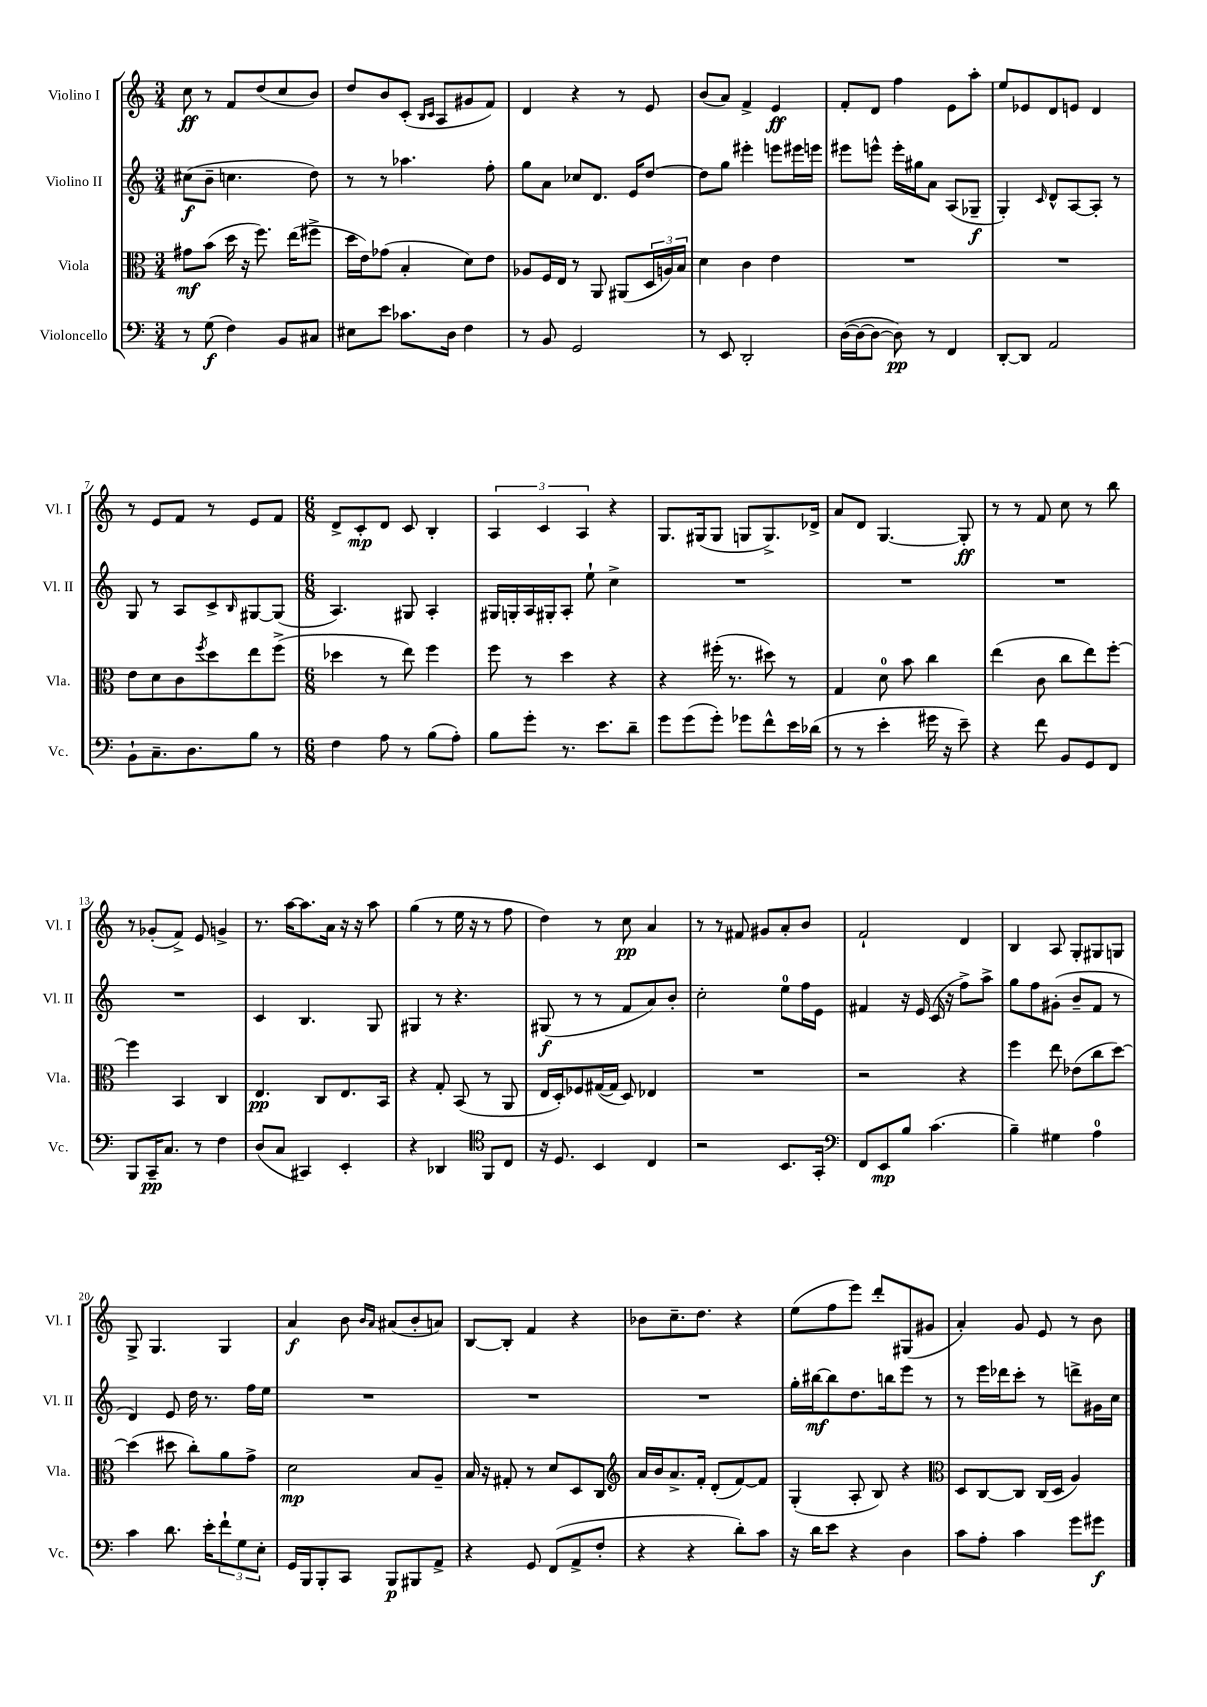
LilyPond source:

<<
\new StaffGroup <<
\new Staff = "s0" \with { instrumentName = "Violino I" shortInstrumentName = "Vl. I" } {
    \clef treble \key c \major \numericTimeSignature \time 3/4
    c''8\ff r8 f'8 d''8( c''8 b'8) |
    d''8 b'8 c'8-.( \grace { b16 c'16 } a8 gis'8 f'8) |
    d'4 r4 r8 e'8 |
    b'8( a'8) f'4-> e'4\ff |
    f'8-. d'8 f''4 e'8 a''8-. |
    e''8 ees'8 d'8 e'8 d'4 |
    r8 e'8 f'8 r8 e'8 f'8 |
    \numericTimeSignature \time 6/8 d'8-> c'8-.\mp d'8 c'8 b4-. |
    \tuplet 3/2 { a4 c'4 a4 } r4 |
    g8. gis16( gis8 g8 g8.->) des'16-> |
    a'8 d'8 g4.~ g8-.\ff |
    r8 r8 f'8 c''8 r8 b''8 |
    r8 ges'8-.( f'8->) e'8 g'4-> |
    r8. a''16~ a''8. a'16 r16 r16 a''8 |
    g''4( r8 e''16 r16 r8 f''8 |
    d''4) r8 c''8\pp a'4 |
    r8 r8 fis'8 gis'8 a'8-. b'8 |
    f'2-! d'4 |
    b4 a8 g8-. gis8 g8 |
    g8-> g4. g4 |
    a'4\f b'8 \grace { b'16 a'16 } ais'8( b'8-. a'8) |
    b8~ b8-. f'4 r4 |
    bes'8 c''8.-- d''8. r4 |
    e''8( f''8 e'''8) d'''8-. gis8( gis'8 |
    a'4-.) g'8 e'8 r8 b'8 \bar "|." |
}
\new Staff = "s1" \with { instrumentName = "Violino II" shortInstrumentName = "Vl. II" } {
    \clef treble \key c \major \numericTimeSignature \time 3/4
    cis''8\f( b'8-- c''4. d''8) |
    r8 r8 aes''4. f''8-. |
    g''8 a'8 ces''8 d'8. e'16 d''8~ |
    d''8 g''8 eis'''4-. e'''8 eis'''16 e'''16 |
    eis'''8 e'''8-^ e'''16-. gis''16 a'8 a8( ges8--\f |
    g4-.) \grace { c'16 } d'8-^ a8~ a8-. r8 |
    g8 r8 a8 c'8-> \grace { b16 } gis8~ gis8( |
    \numericTimeSignature \time 6/8 a4.) gis8 a4-. |
    gis16 g16-. a16 gis16-. a8-. e''8-! c''4-> |
    R2. |
    R2. |
    R2. |
    R2. |
    c'4 b4. g8 |
    gis4 r8 r4. |
    gis8\f( r8 r8 f'8 a'8) b'8-. |
    c''2-. e''8-0 f''16 e'16 |
    fis'4 r16 e'16 c'16( r16 f''8->) a''8-> |
    g''8 f''8 gis'8-.( b'8-- f'8 r8 |
    d'4) e'8 d''16 r8. f''16 e''16 |
    R2. |
    R2. |
    R2. |
    g''16-. bis''16~\mf bis''8 d''8. b''16 e'''8 r8 |
    r8 e'''16 des'''16 c'''8-. r8 d'''8-> gis'16 c''16 \bar "|." |
}
\new Staff = "s2" \with { instrumentName = "Viola" shortInstrumentName = "Vla." } {
    \clef alto \key c \major \numericTimeSignature \time 3/4
    gis'8\mf b'8( d''16 r16 f''8.) e''16( fis''8-> |
    d''16 e'16) ges'8( b4-. d'8) e'8 |
    aes8 f16 e16 r8 a,8 ais,8( \tuplet 3/2 { d16 a16) b16 } |
    d'4 c'4 e'4 |
    R2. |
    R2. |
    e'8 d'8 c'8 \acciaccatura { f''8 } d''8 e''8 f''8->( |
    \numericTimeSignature \time 6/8 des''4 r8 e''8) f''4 |
    f''8 r8 d''4 r4 |
    r4 fis''16-.( r8. dis''8) r8 |
    g4 d'8-0 b'8 c''4 |
    e''4( c'8 c''8 e''8) f''8~-. |
    f''4 b,4 c4 |
    e4.\pp c8 e8. b,16 |
    r4 g8-. b,8( r8 a,8 |
    e16 d16-.) fes8 gis16~( gis16 d8) ees4 |
    R2. |
    r2 r4 |
    f''4 e''8 ees'8( c''8 d''8~) |
    d''4( dis''8 c''8-.) a'8 g'8-> |
    d'2\mp b8 a8-- |
    b16 r16 gis8-. r8 d'8 d8 c8 |
    \clef treble a'16 b'16 a'8.-> f'16-. d'8-.( f'8~) f'8 |
    g4-.( a8-. b8) r4 |
    \clef alto d8 c8~ c8 c16( d16 a4) \bar "|." |
}
\new Staff = "s3" \with { instrumentName = "Violoncello" shortInstrumentName = "Vc." } {
    \clef bass \key c \major \numericTimeSignature \time 3/4
    r8 g8\f( f4) b,8 cis8 |
    eis8 e'8 ces'8. d16 f4 |
    r8 b,8 g,2 |
    r8 e,8 d,2-. |
    d16~( d16~ d8~ d8\pp) r8 f,4 |
    d,8~-. d,8 a,2 |
    b,8-! c8.-- d8. b8 r8 |
    \numericTimeSignature \time 6/8 f4 a8 r8 b8( a8-.) |
    b8 g'8-. r8. e'8. d'8-- |
    g'8 g'8( g'8-.) ges'8 f'8-^ e'16 des'16( |
    r8 r8 e'4-. gis'16 r16 e'8--) |
    r4 f'8 b,8 g,8 f,8 |
    b,,8 c,16--\pp c8. r8 f4 |
    d8( c8 cis,4) e,4-. |
    r4 des,4 \clef tenor f,8 c8 |
    r16 d8. b,4 c4 |
    r2 b,8. g,16-. |
    \clef bass f,8 e,8\mp b8 c'4.( |
    b4--) gis4 a4-0 |
    c'4 d'8. e'16-. \tuplet 3/2 { f'8-! g8 e8-. } |
    g,16 b,,16 b,,8-. c,8 b,,8\p bis,,8 a,8-> |
    r4 g,8 f,8( a,8-> f8-. |
    r4 r4 d'8-.) c'8 |
    r16 d'16 e'8 r4 d4 |
    c'8 a8-. c'4 g'8 gis'8\f \bar "|." |
}
>>
>>
